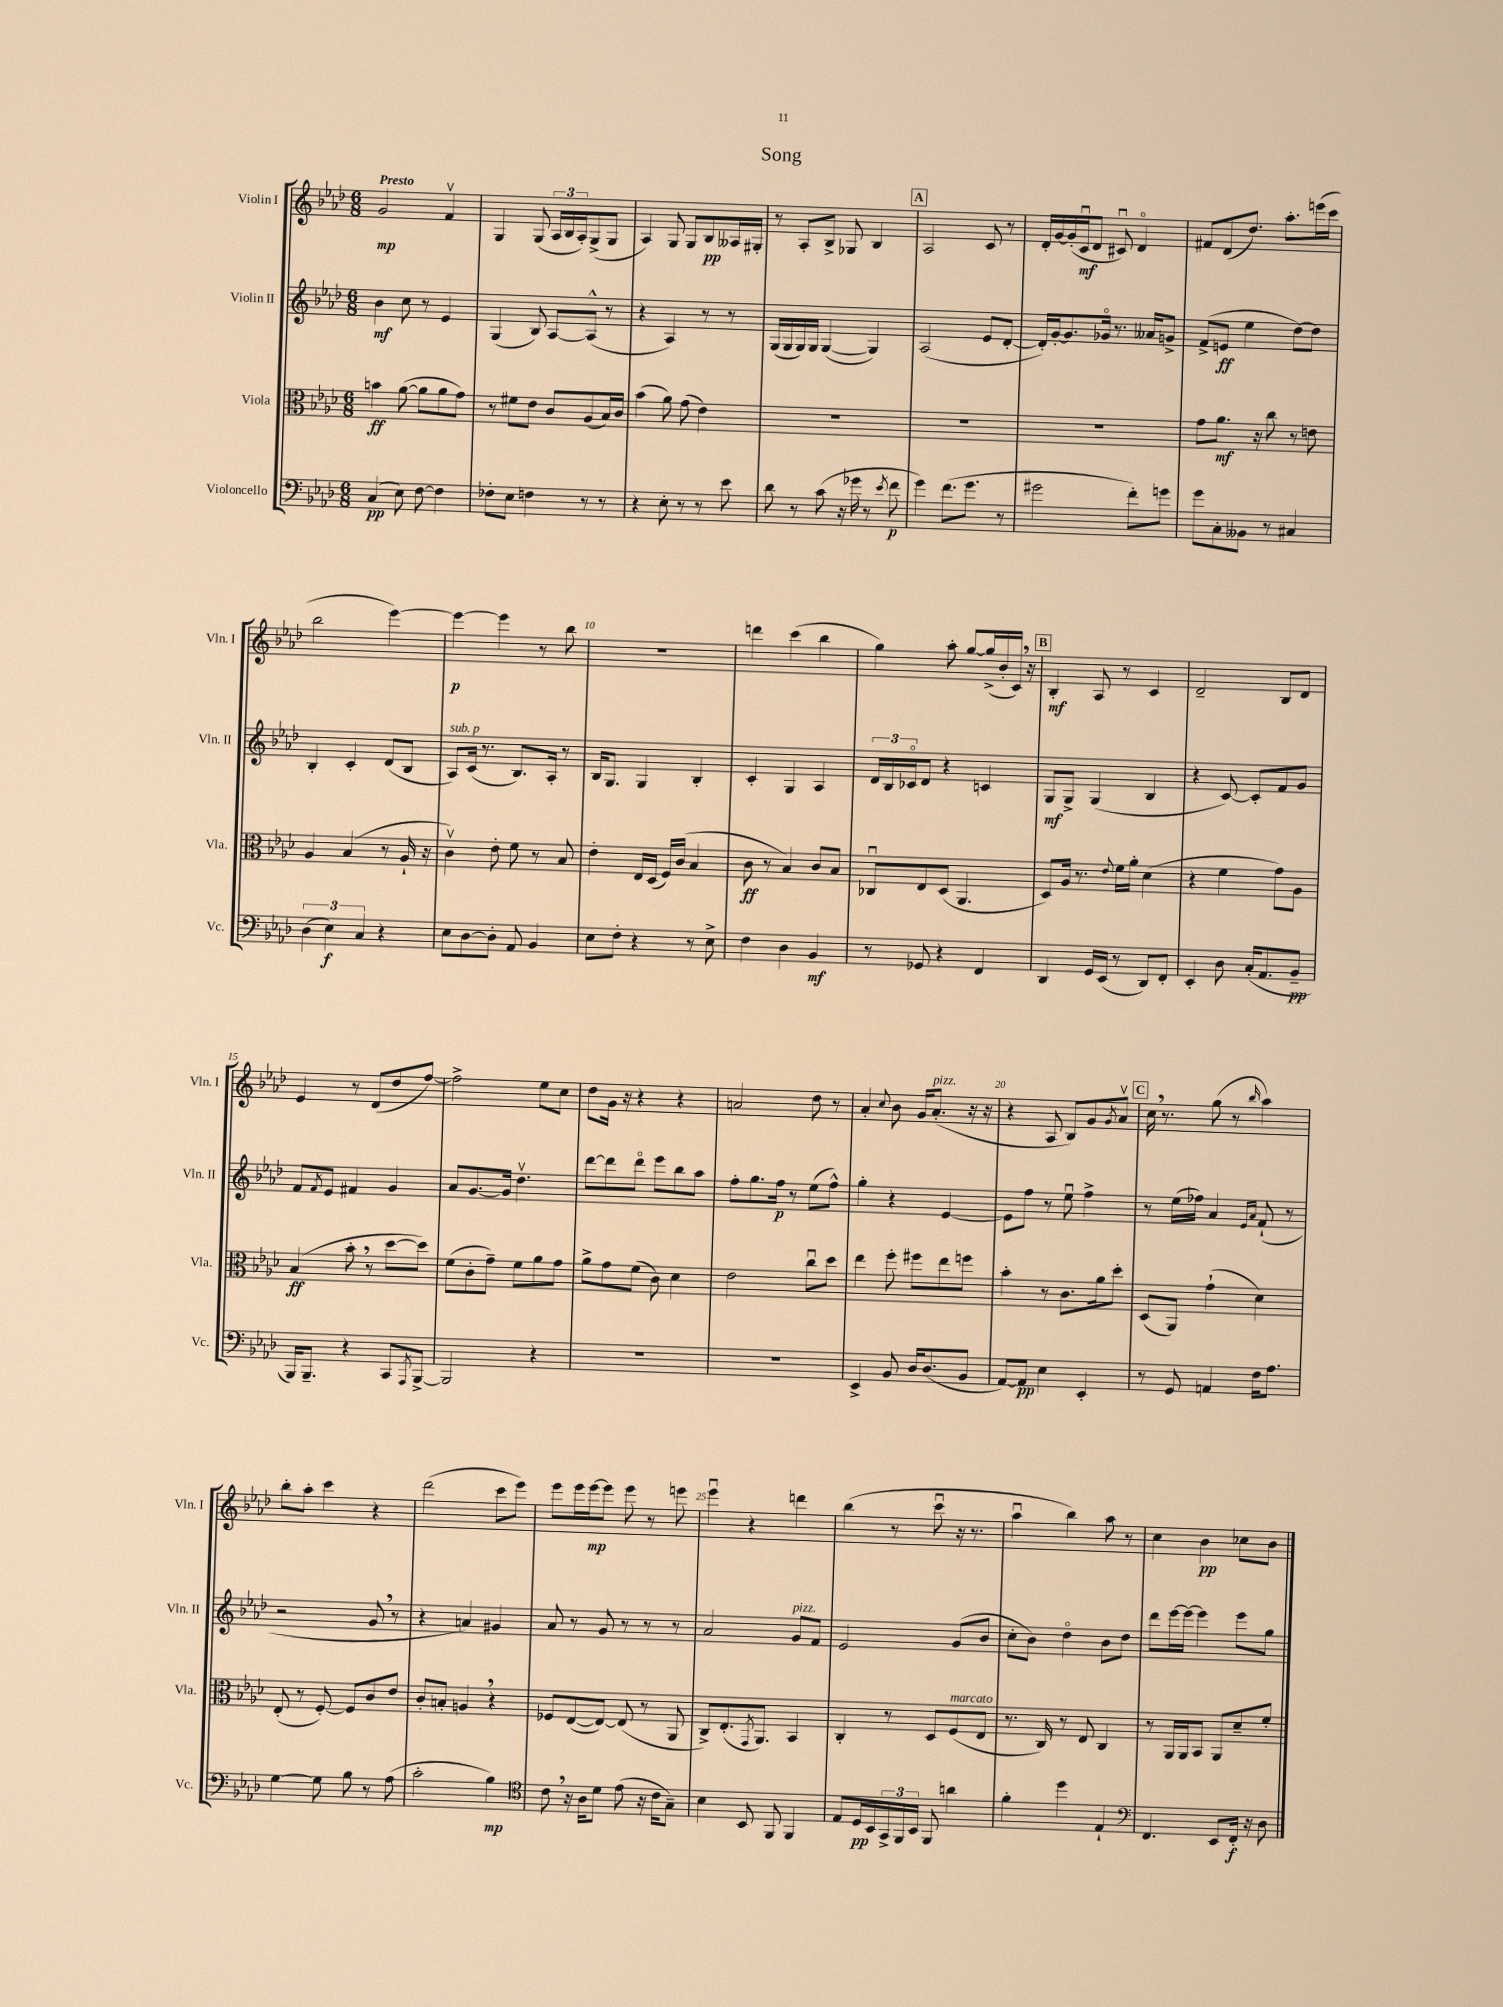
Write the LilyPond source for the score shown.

\header { title = "Song" }
<<
\new StaffGroup <<
\new Staff = "s0" \with { instrumentName = "Violin I" shortInstrumentName = "Vln. I" } {
    \clef treble \key aes \major \numericTimeSignature \time 6/8 \tempo "Presto"
    g'2\mp f'4\upbow |
    g4 g8( \tuplet 3/2 { aes16 bes16 aes16-.) } g8->( g8 |
    aes4) g8 g8 bes8\pp aeses16 gis16-. |
    r8 aes8-. bes8-> ges8 bes4 |
    \mark \markup { \box "A" } aes2 c'8 r8 |
    des'16-. g'16~ g'16-.( c'16\downbow\mf des'8 cis'8\downbow) des'4\flageolet |
    fis'8 des'8( des''8.) aes''8.-. e'''16( c'''16 |
    bes''2 ees'''4~) |
    ees'''4~\p ees'''4 r8 bes''8 |
    R2. |
    d'''4 c'''4( bes''4 |
    g''4) aes''8-. g''8~ g''16->( bes'16-. c'16) \breathe r16 |
    \mark \markup { \box "B" } bes4-.\mf aes8 r8 c'4 |
    des'2-- bes8 des'8 |
    ees'4 r8 des'8( des''8 f''8~) |
    f''2-> ees''8 c''8 |
    des''8 g'16 r16 r4 r4 |
    a'2 des''8 r8 |
    aes'4-. \appoggiatura { c''8 } bes'8 g'16 aes'8.-.^\markup { \italic "pizz." }( r16 r16 |
    r4 aes8 bes8) g'8 \acciaccatura { g'8 } aes'8\upbow |
    \mark \markup { \box "C" } c''16 \breathe r8. g''8( r8 \grace { bes''16 } aes''4) |
    bes''8-. aes''8-. c'''4 r4 |
    des'''2( c'''8 ees'''8) |
    ees'''8 ees'''16 ees'''16~\mp ees'''8 ees'''8 r8 e'''8 |
    ees'''4\downbow r4 d'''4 |
    bes''4( r8 c'''8\downbow r16 r8. |
    aes''4\downbow bes''4) aes''8 r8 |
    c''4 bes'4\pp ces''8 bes'8 \bar "|." |
}
\new Staff = "s1" \with { instrumentName = "Violin II" shortInstrumentName = "Vln. II" } {
    \clef treble \key aes \major \numericTimeSignature \time 6/8
    bes'4\mf c''8 r8 ees'4 |
    g4( bes8) aes8~ aes8-^( r8 |
    r4 aes4) r8 r8 |
    g16( g16 g16) g16 g4~( g4) |
    \mark \markup { \box "A" } aes2( ees'8 des'8~-. |
    des'16-.) g'16~-. g'8. ges'16\flageolet r8. aeses'16 g'8-> |
    f'8->( e'8\ff ees''4 des''8~) des''8 |
    bes4-. c'4-. des'8( bes8 |
    aes8^\markup { \italic "sub. p" }) c'16( r8. bes8.) aes16-. r8 |
    bes16 g8. g4 bes4-. |
    c'4-. g4 aes4 |
    \tuplet 3/2 { des'16 bes16 ces'16\flageolet } des'8 r4 c'4 |
    \mark \markup { \box "B" } g8\mf g8-> g4( bes4 |
    r4 c'8~) c'8-. f'8 g'8 |
    f'8 \acciaccatura { f'8 } ees'8 fis'4 g'4 |
    aes'8 g'8.~ g'16 des''4.\upbow |
    des'''8~ des'''8 des'''8\flageolet ees'''8 bes''8 aes''8 |
    f''8-. g''8. f''16\p r8 ees''8( f''8-^) |
    g''4-. r4 ees'4~ |
    ees'8 f''8 r8 ees''8\downbow f''4-> |
    \mark \markup { \box "C" } r8 ees''16( fes''16) aes'4 \grace { ees'16 aes'16 } f'8-!( r8 |
    r2 g'8 \breathe r8 |
    r4 a'4) gis'4 |
    aes'8 r8 g'8 r8 r8 r8 |
    aes'2 g'8^\markup { \italic "pizz." } f'8 |
    ees'2 g'8( bes'8 |
    c''8-. bes'8) des''4\flageolet bes'8 des''8 |
    des'''8 ees'''16~ ees'''16~ ees'''4 ees'''8 g''8 \bar "|." |
}
\new Staff = "s2" \with { instrumentName = "Viola" shortInstrumentName = "Vla." } {
    \clef alto \key aes \major \numericTimeSignature \time 6/8
    b'4\ff aes'8~( aes'8 aes'8 g'8) |
    r8 fis'8 ees'8 c'8 aes8( bes16) c'16 |
    bes'4( aes'8) g'8( ees'4) |
    R2. |
    \mark \markup { \box "A" } R2. |
    R2. |
    g'8 aes'8.\mf r16 c''8 r8 e'8 |
    aes4 bes4( r8 aes16-! r16 |
    c'4\upbow) ees'8-. f'8 r8 bes8 |
    ees'4-. ees16 des16( f16) c'16( bes4 |
    c'8\ff r8 bes4) c'8 bes8 |
    ces8\downbow ees8 des8( aes,4. |
    \mark \markup { \box "B" } des8) aes16 r8. \appoggiatura { ees'8 } f'16 aes'16-. des'4( |
    r4 f'4 g'8) aes8 |
    bes4\ff( bes'8-. \breathe r8 des''8~ des''8) |
    f'8( c'8-. g'8--) f'8 aes'8 g'8 |
    aes'8-> g'8 f'8( c'8) des'4 |
    ees'2 c''8\downbow des''8 |
    ees''4 f''8-. fis''8 ees''8 f''8 |
    bes'4-. r8 c'8. aes'16 des''8-. |
    \mark \markup { \box "C" } des8( aes,8) g'4-!( des'4) |
    ees8-.( r8 f8~-.) f8 c'8 ees'8 |
    c'8-. b8-. a4 \breathe r4 |
    fes8 ees8~( ees8~) ees8( r8 aes,8 |
    c8->) ees8.-.( \acciaccatura { g,8 } aes,8.) bes,4 |
    c4-. r8 des8 f8^\markup { \italic "marcato" }( ees8 |
    r8. c16) r8 ees8 c4 |
    r8 aes,16 aes,16 bes,8 aes,8 des'8-- f'8-. \bar "|." |
}
\new Staff = "s3" \with { instrumentName = "Violoncello" shortInstrumentName = "Vc." } {
    \clef bass \key aes \major \numericTimeSignature \time 6/8
    c4\pp( ees8) f8~ f4 |
    fes8-. ees8 f4 r8 r8 |
    r4 ees8-. r8 r8 ees'8 |
    des'8 r8 c'8( r16 ges'16 r8 \acciaccatura { ees'8 } f'8\p |
    \mark \markup { \box "A" } g'4) f'8.( g'8. r8 |
    gis'2 f'8-.) g'8 |
    g'8 c8-. beses,8 r8 cis4 |
    \tuplet 3/2 { des4( ees4\f) c4 } r4 |
    ees8 des8~ des8-. aes,8 bes,4 |
    ees8 f8-. r4 r8 ees8-> |
    f4 des4 bes,4\mf |
    r8 ges,8 r4 f,4 |
    \mark \markup { \box "B" } des,4 g,16 ees,16( r8 des,8) f,8-. |
    ees,4-. des8 c16-.( aes,8. bes,8--\pp |
    bes,,16) bes,,8.-- r4 c,8 \acciaccatura { aes,,8 } bes,,8~-> |
    bes,,2 r4 |
    R2. |
    R2. |
    ees,4-> bes,8 des16 des8.( bes,8 |
    aes,8~) aes,8\pp ees4 ees,4-. |
    \mark \markup { \box "C" } r8 g,8 a,4 f16 aes8. |
    g4~ g8 bes8 r8 aes8( |
    c'2-. bes4\mp) |
    \clef tenor c'8 \breathe r16 aes16 des'8 ees'8( r16 c'16 g8--) |
    bes4 bes,8 f,8 f,4 |
    ees8 des16\pp bes,16 \tuplet 3/2 { g,16-> f,16 bes,16 } f,8 a'4 |
    f'4-. des''4 ees4-! |
    \clef bass f,4. ees,8 f,16-.\f r16 des8 \bar "|." |
}
>>
>>
\layout { \context { \Score \override BarNumber.break-visibility = ##(#f #t #t) barNumberVisibility = #(every-nth-bar-number-visible 5) } }
